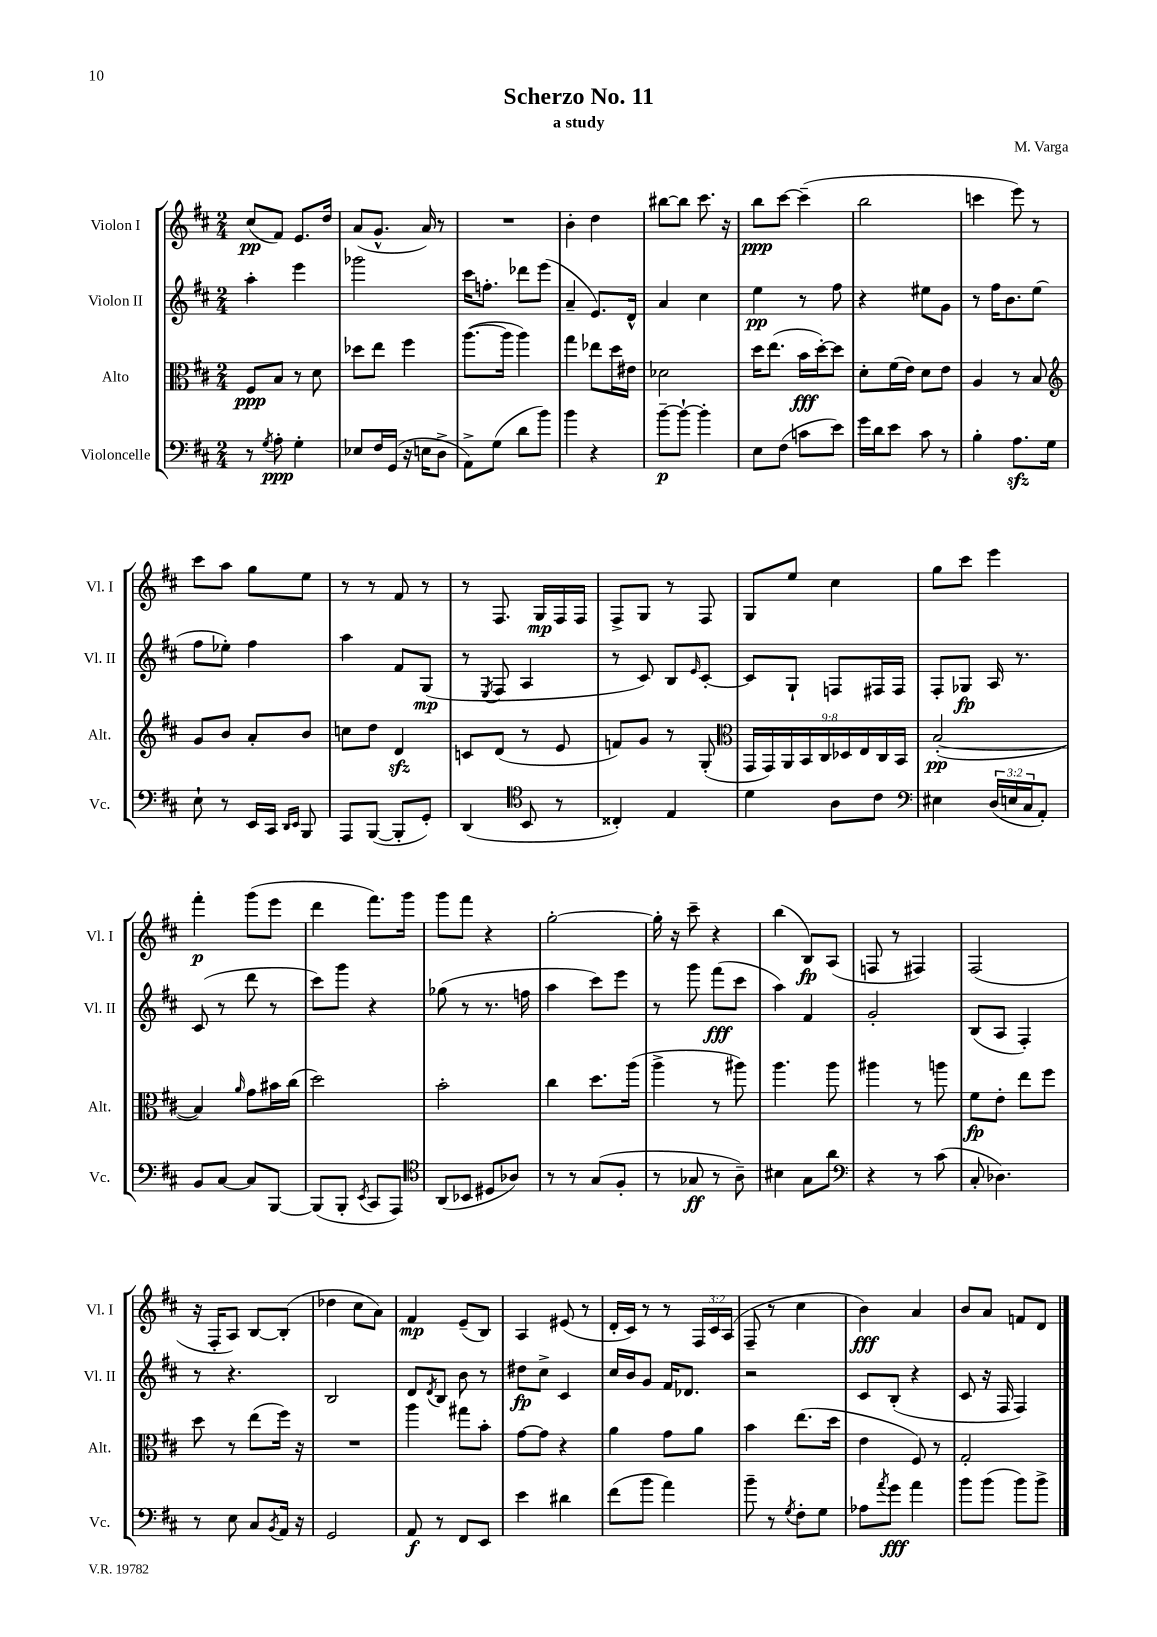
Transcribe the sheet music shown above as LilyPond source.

\header { title = "Scherzo No. 11" composer = "M. Varga" subtitle = "a study" }
<<
\new StaffGroup <<
\new Staff = "s0" \with { instrumentName = "Violon I" shortInstrumentName = "Vl. I" } {
    \clef treble \key d \major \numericTimeSignature \time 2/4 \override Staff.TupletNumber.text = #tuplet-number::calc-fraction-text
    cis''8\pp( fis'8) e'8. d''16 |
    a'8( g'8.-^ a'16) r8 |
    R2 |
    b'4-. d''4 |
    bis''8~ bis''8 cis'''8. r16 |
    b''8\ppp cis'''8~ cis'''4--( |
    b''2 |
    c'''4 e'''8) r8 |
    cis'''8 a''8 g''8 e''8 |
    r8 r8 fis'8 r8 |
    r8 fis8. g16\mp fis16 fis16 |
    fis8-> g8 r8 fis8 |
    g8 e''8 cis''4 |
    g''8 cis'''8 e'''4 |
    fis'''4-.\p g'''8( e'''8 |
    d'''4 fis'''8.) g'''16 |
    g'''8 fis'''8 r4 |
    g''2~-. |
    g''16-. r16 cis'''8-- r4 |
    b''4( b8\fp) a8( |
    f8 r8 fis4) |
    fis2( |
    r16 fis16-. a8) b8~ b8-.( |
    des''4 cis''8 a'8) |
    fis'4\mp e'8--( b8) |
    a4 eis'8( r8 |
    d'16-. cis'16) r8 r8 \tuplet 3/2 { fis16 cis'16 a16( } |
    fis8-- r8 cis''4 |
    b'4\fff) a'4 |
    b'8 a'8 f'8 d'8 \bar "|." |
}
\new Staff = "s1" \with { instrumentName = "Violon II" shortInstrumentName = "Vl. II" } {
    \clef treble \key d \major \numericTimeSignature \time 2/4
    a''4-. e'''4 |
    ges'''2 |
    cis'''16 f''8.-. des'''8 e'''8( |
    a'4-- e'8.) d'16-^ |
    a'4 cis''4 |
    e''4\pp r8 fis''8 |
    r4 eis''8 g'8 |
    r8 fis''16 b'8. e''8( |
    fis''8 ees''8-.) fis''4 |
    a''4 fis'8 g8\mp( |
    r8 \acciaccatura { e8 } fis8 a4 |
    r8 cis'8) b8 \grace { e'16 } cis'8~-. |
    cis'8 g8-! f8 fis16 fis16 |
    fis8-. ges8\fp a16 r8. |
    cis'8( r8 d'''8 r8 |
    cis'''8) g'''8 r4 |
    ges''8( r8 r8. f''16 |
    a''4 cis'''8) e'''8 |
    r8 g'''8 fis'''8\fff( cis'''8 |
    a''4) fis'4 |
    g'2-. |
    b8( a8 fis4-.) |
    r8 r4. |
    b2 |
    d'8 \acciaccatura { d'8 } b8 b'8 r8 |
    dis''8\fp cis''8-> cis'4 |
    cis''16 b'16 g'8 fis'16 des'8. |
    r2 |
    cis'8 b8-.( r4 |
    cis'8 r16 fis16 fis4) \bar "|." |
}
\new Staff = "s2" \with { instrumentName = "Alto" shortInstrumentName = "Alt." } {
    \clef alto \key d \major \numericTimeSignature \time 2/4 \override Staff.TupletNumber.text = #tuplet-number::calc-fraction-text
    fis8\ppp b8 r8 d'8 |
    des''8 e''8 fis''4 |
    a''8.~( a''16 a''4) |
    g''4 ees''8 d''16 eis'16 |
    des'2 |
    d''16 e''8.( b'16\fff d''16~-.) d''8 |
    d'8-. fis'16( e'16) d'8 e'8 |
    a4 r8 b8 |
    \clef treble g'8 b'8 a'8-. b'8 |
    c''8 d''8 d'4\sfz |
    c'8 d'8( r8 e'8 |
    f'8) g'8 r8 g8-.( |
    \clef alto \tuplet 9/8 { g,16 g,16) a,16 b,16 cis16 des16 e16 cis16 b,16 } |
    b2~-.\pp( |
    b4) \grace { a'16 } g'8 bis'16 cis''16( |
    d''2) |
    b'2-. |
    cis''4 d''8. a''16( |
    a''4-> r8 ais''8) |
    a''4. a''8 |
    ais''4 r8 a''8 |
    fis'8\fp e'8-. e''8 fis''8 |
    d''8 r8 e''8( fis''16) r16 |
    R2 |
    a''4 gis''8 b'8-. |
    g'8~ g'8 r4 |
    a'4 g'8 a'8 |
    b'4 e''8.( d''16 |
    e'4 fis8) r8 |
    g2-. \bar "|." |
}
\new Staff = "s3" \with { instrumentName = "Violoncelle" shortInstrumentName = "Vc." } {
    \clef bass \key d \major \numericTimeSignature \time 2/4 \override Staff.TupletNumber.text = #tuplet-number::calc-fraction-text
    r8 \acciaccatura { g8 } a8-.\ppp g4-. |
    ees8 fis16 g,16( r16 e16 d8-> |
    a,8->) g8( d'8 b'8) |
    b'4 r4 |
    b'8~--\p b'8~-! b'4-. |
    e8 fis8( c'8 e'8) |
    g'16 d'16 e'8 cis'8 r8 |
    b4-. a8.\sfz g16 |
    e8-! r8 e,16 cis,16 \grace { d,16 e,16 } b,,8 |
    a,,8 b,,8~( b,,8-. g,8-.) |
    d,4( \clef tenor b,8 r8 |
    cisis4-.) e4 |
    d'4 a8 cis'8 |
    \clef bass eis4 \tuplet 3/2 { d16( e16 cis16 } a,8-.) |
    b,8 cis8~ cis8 b,,8~ |
    b,,8( b,,8-. \acciaccatura { e,8 } cis,8 a,,8) |
    \clef tenor a,8( bes,8 dis8 aes8) |
    r8 r8 g8( fis8-. |
    r8 ges8\ff r8 a8--) |
    bis4 g8 a'8 |
    \clef bass r4 r8 cis'8( |
    cis8-. des4.) |
    r8 e8 cis8 \acciaccatura { b,8 } a,16 r16 |
    g,2 |
    a,8\f r8 fis,8 e,8 |
    e'4 dis'4 |
    fis'8( b'8 a'4) |
    b'8-- r8 \acciaccatura { g8 } fis8-. g8 |
    aes8 \acciaccatura { a'8 } g'8\fff a'4 |
    b'8 b'8( b'8) b'8-> \bar "|." |
}
>>
>>
\layout { \context { \Score \remove "Bar_number_engraver" } }
